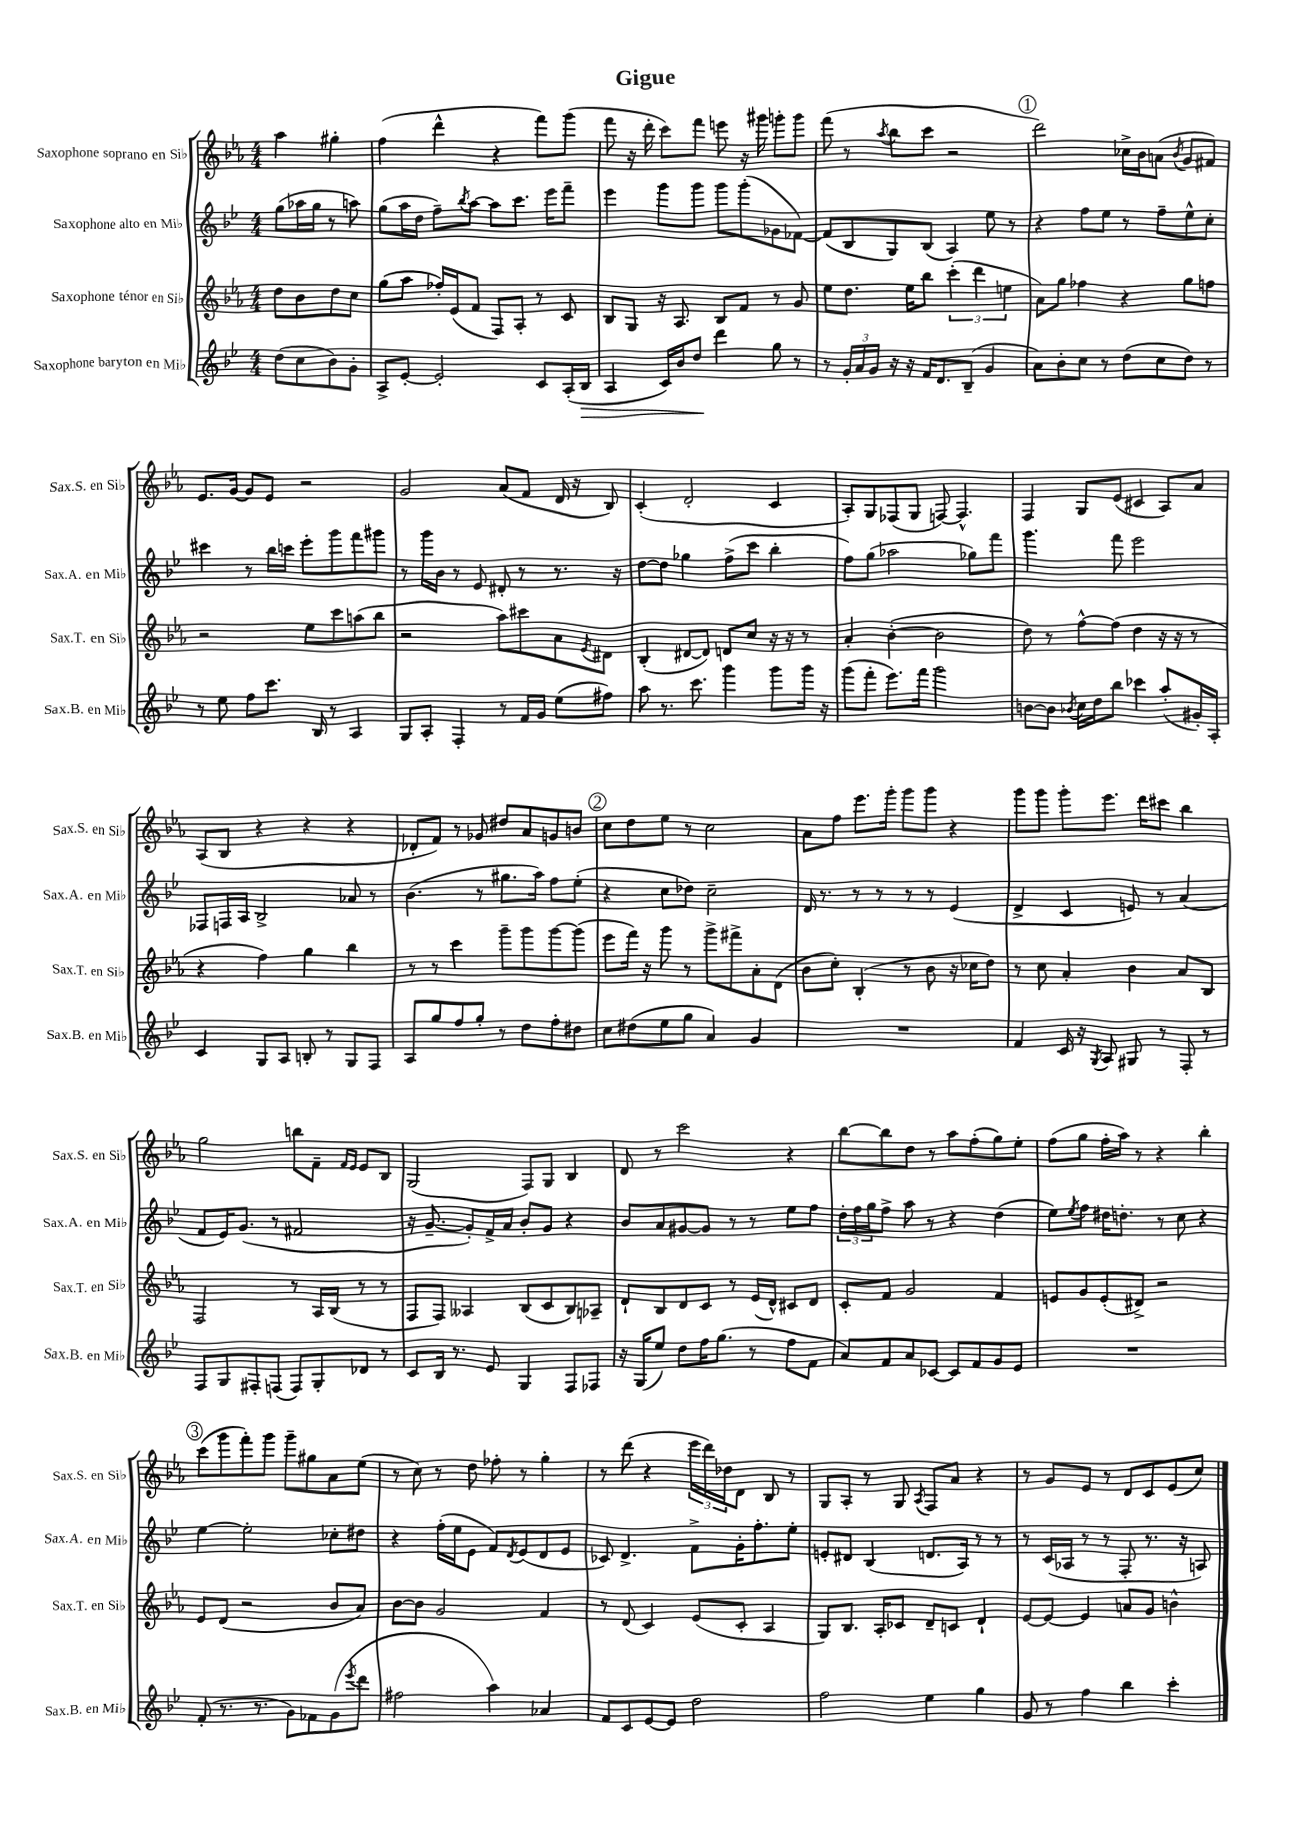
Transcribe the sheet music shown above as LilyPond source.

\header { title = "Gigue" }
<<
\new StaffGroup <<
\new Staff = "s0" \with { instrumentName = "Saxophone soprano en Sib" shortInstrumentName = "Sax.S. en Sib" } {
    \clef treble \key ees \major \numericTimeSignature \time 4/4 \partial 2
    aes''4 gis''4-. |
    f''4( d'''4-^ r4 f'''8) g'''8( |
    f'''8 r16 d'''16-. c'''8) f'''8 e'''8 r16 gis'''16 g'''8-. g'''8 |
    f'''8( r8 \acciaccatura { aes''8 } bes''8 c'''8 r2 |
    \mark \markup { \circle "1" } d'''2) ces''16-> bes'16 a'8( \acciaccatura { bes'8 } g'8 fis'8) |
    ees'8. g'16~ g'8 ees'8 r2 |
    g'2 aes'8( f'8 d'16 r16 bes8) |
    c'4-.( d'2-. c'4 |
    aes8-.) g8 fes8( g8 f8~) f4.-^ |
    f4 g8 ees'8( cis'4 aes8) aes'8 |
    aes8( bes8 r4 r4 r4 |
    des'8-. f'8) r8 ges'8 dis''8 aes'8 g'8 b'8 |
    \mark \markup { \circle "2" } c''8 d''8 ees''8 r8 c''2 |
    aes'8 f''8 ees'''8. g'''16-. g'''8 g'''8 r4 |
    g'''8 g'''8 g'''8-. ees'''8. d'''16 cis'''8 bes''4 |
    g''2 b''8 f'8-- \grace { f'16 ees'16 } ees'8 bes8 |
    g2( f8) g8 bes4 |
    d'8 r8 c'''2 r4 |
    bes''8~ bes''8 d''8 r8 aes''8 f''8-.( g''8) ees''8-. |
    f''8( g''8 f''16-. aes''16) r8 r4 bes''4-. |
    \mark \markup { \circle "3" } c'''8( g'''8 f'''8-.) g'''8 g'''8-- gis''8 aes'8 ees''8( |
    r8 c''8) r8 d''8 fes''8-. r8 g''4-. |
    r8 d'''8( r4 \tuplet 3/2 { ees'''16 d'''16) des''16 } d'8 bes8 r8 |
    g8 aes8-. r8 g8 \acciaccatura { aes8 } f8 aes'8 r4 |
    r8 g'8 ees'8 r8 d'8 c'8 ees'8( c''8) \bar "|." |
}
\new Staff = "s1" \with { instrumentName = "Saxophone alto en Mib" shortInstrumentName = "Sax.A. en Mib" } {
    \clef treble \key bes \major \numericTimeSignature \time 4/4 \partial 2
    g''8( aes''16 g''16 r8 a''8) |
    g''8( a''16 d''16 f''8--) \acciaccatura { bes''8 } a''8~ a''8 c'''8. ees'''16 f'''8-- |
    ees'''4 g'''8 g'''8 g'''8 g'''8-.( ges'8 fes'8~) |
    fes'8( bes8 g8) bes8( a4) ees''8 r8 |
    \mark \markup { \circle "1" } r4 f''8 ees''8 r8 f''8-- ees''8-^ c''8-. |
    cis'''4 r8 bes''16 c'''16 ees'''8-. g'''8 f'''8 gis'''8 |
    r8 g'''16 bes'16 r8 ees'8 dis'8-. r8 r8. r16 |
    d''8~ d''8 ges''4 f''8->( c'''8 bes''4-. |
    f''8) g''8( aes''2 ges''8) f'''8 |
    g'''4. f'''8 ees'''2 |
    fes8 f16 a16 bes2-> aes'8 r8 |
    bes'4.( r8 gis''8. a''16) f''8 ees''8-.( |
    \mark \markup { \circle "2" } r4 c''8 des''8) c''2-- |
    d'16 r8. r8 r8 r8 r8 ees'4( |
    d'4-> c'4 e'8) r8 a'4( |
    f'8 ees'16) g'8.( r8 fis'2 |
    r16 g'8.~-- g'8-.) f'16-> a'16 bes'8-. g'8 r4 |
    bes'8 a'8 gis'8~ gis'8 r8 r8 ees''8 f''8 |
    \tuplet 3/2 { d''16-. f''16 g''16 } f''8-> a''8 r8 r4 d''4( |
    ees''8) \acciaccatura { ees''8 } f''8 dis''16 d''8.-. r8 c''8 r4 |
    \mark \markup { \circle "3" } ees''4~ ees''2-. ces''8-. dis''8 |
    r4 f''16-.( ees''16 ees'8 f'8) \acciaccatura { d'8 } ees'8( d'8 ees'8 |
    ces'8) d'4.-> f'8-> g'16-. f''8.-. ees''8-. |
    e'8-. dis'8 bes4( d'8. a16) r8 r8 |
    r8 c'16( aes16 r8 r8 f8-. r8. r16 a8) \bar "|." |
}
\new Staff = "s2" \with { instrumentName = "Saxophone ténor en Sib" shortInstrumentName = "Sax.T. en Sib" } {
    \clef treble \key ees \major \numericTimeSignature \time 4/4 \partial 2
    d''8 bes'8 d''8 c''8 |
    g''8( aes''8 fes''16-.) ees'16( f'8 f8) aes8-. r8 c'8 |
    bes8 g8 r16 aes8. bes8 f'8 r8 g'8 |
    ees''8 d''8. ees''16 bes''8 \tuplet 3/2 { c'''4-.( d'''4 e''4 } |
    \mark \markup { \circle "1" } aes'8) g''8 fes''4 r4 g''8 f''8 |
    r2 ees''8 c'''8 a''8( bes''8 |
    r2 aes''8) cis'''8 aes'8 \acciaccatura { ees'8 } dis'8 |
    bes4-.( dis'8~ dis'8) d'8 c''8 r16 r16 r8 |
    aes'4-. bes'4~-.( bes'2 |
    d''8) r8 f''8~-^ f''8( d''4 r16 r16 r8 |
    r4 f''4) g''4 bes''4 |
    r8 r8 c'''4 g'''8-- g'''8 g'''8~ g'''8( |
    \mark \markup { \circle "2" } ees'''8 f'''16) r16 g'''8 r8 g'''8-> fis'''8-> aes'8-. d'8( |
    bes'8 c''8-.) bes4-.( r8 bes'8 r16 ces''16 d''8) |
    r8 c''8 aes'4-. bes'4 aes'8 bes8 |
    f2 r8 aes16 bes16( r8 r8 |
    f8 f8) aeses4 bes8( c'8 bes8) aes8-- |
    d'8-! bes8 d'8 c'8 r8 ees'16( d'16-^) cis'8 d'8 |
    c'8-. f'8 g'2 f'4 |
    e'8 g'8 e'8-.( dis'8->) r2 |
    \mark \markup { \circle "3" } ees'8 d'8( r2 bes'8 aes'8) |
    bes'8~ bes'8 g'2 f'4 |
    r8 d'8( c'4) ees'8( c'8-. aes4 |
    g8) bes8. aes16-. ces'8 d'8-- c'8 d'4-! |
    ees'8~ ees'8~ ees'4 a'8 g'8 b'4-^ \bar "|." |
}
\new Staff = "s3" \with { instrumentName = "Saxophone baryton en Mib" shortInstrumentName = "Sax.B. en Mib" } {
    \clef treble \key bes \major \numericTimeSignature \time 4/4 \partial 2
    d''8( c''8 bes'8) g'8-. |
    a8-> ees'8~-. ees'2-. c'8 a16-.( bes16\> |
    a4 c'16) bes'16 d''8\! d'''4 g''8 r8 |
    r8 \tuplet 3/2 { g'16-. a'16 g'16 } r16 r16 f'16 d'8. bes8--( g'4 |
    \mark \markup { \circle "1" } a'8) bes'8-. c''8 r8 d''8( c''8 d''8) r8 |
    r8 ees''8 f''8 c'''8. bes16 r8 a4 |
    g8 a8-. f4-. r8 f'16 g'16 ees''8( fis''8) |
    a''8 r8. c'''8. g'''4 g'''8 g'''16 r16 |
    g'''8( f'''8-. ees'''8.) f'''16 g'''2 |
    b'8~ b'8 \acciaccatura { bes'8 } c''16 d''16 bes''8 ces'''4 a''8-.( gis'16-.) a16-. |
    c'4 g8 a8 b8-. r8 g8 f8 |
    a8 g''8 f''8 g''8-. r8 d''8 f''8-. dis''8 |
    \mark \markup { \circle "2" } c''8 dis''8( ees''8 g''8 a'4) g'4 |
    R1 |
    f'4 c'16 r16 \acciaccatura { g8 } a8 gis8 r8 f8-. r8 |
    f8 g8 fis8-. f8( f8) g8-. des'8 r8 |
    c'8 bes16 r8. ees'8 g4 f8 fes8 |
    r16 g16( ees''8) d''8 f''16 g''8.( r8 f''8 f'8 |
    a'8) f'8 a'8 ces'8~ ces'8 f'8 g'8 ees'8 |
    R1 |
    \mark \markup { \circle "3" } f'8-.( r8. r8. g'8) fes'8 g'8( \acciaccatura { ees'''8 } d'''8 |
    fis''2 a''4) aes'4 |
    f'8 c'8 ees'8~ ees'8 d''2 |
    f''2 ees''4 g''4 |
    g'8 r8 f''4 bes''4 c'''4-. \bar "|." |
}
>>
>>
\layout { \context { \Score \remove "Bar_number_engraver" } }
